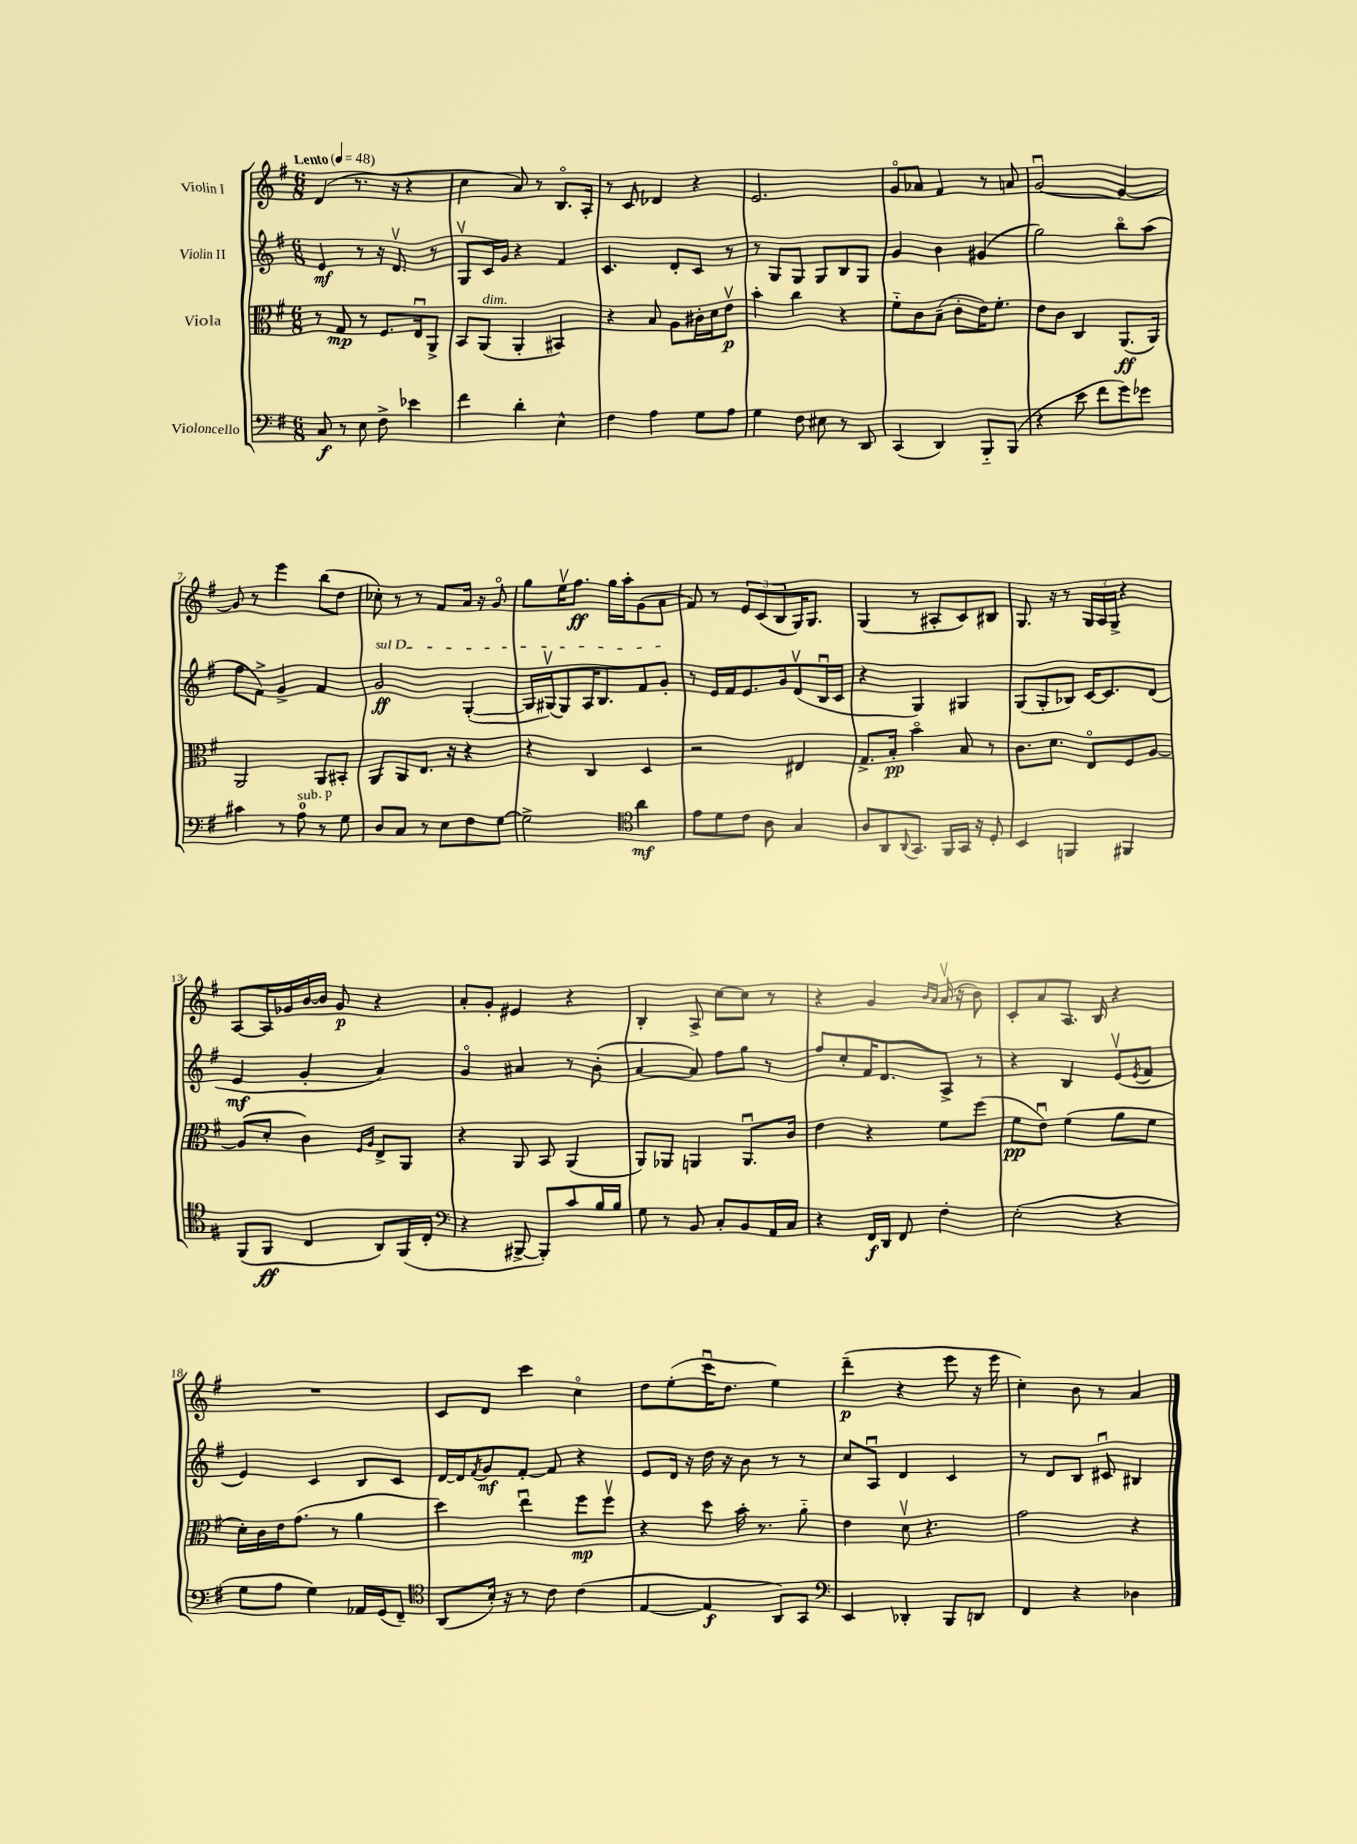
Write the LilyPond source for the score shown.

<<
\new StaffGroup <<
\new Staff = "s0" \with { instrumentName = "Violin I" } {
    \clef treble \key g \major \numericTimeSignature \time 6/8 \tempo "Lento" 4 = 48
    d'4( r8. r16 r4 |
    c''4 a'8) r8 b8.\flageolet a16-. |
    r8 c'8 des'4 r4 |
    e'2. |
    g'8\flageolet aes'8 fis'4 r8 a'8 |
    g'2~\downbow g'4~ |
    g'8 r8 e'''4 b''8( d''8 |
    ces''8-.) r8 r8 fis'8 a'16 r16 g'8\flageolet |
    g''8 e''16\upbow fis''8.\ff g''16 a''16-. g'8( a'8 |
    fis'8) r8 \tuplet 3/2 { e'8 c'8( b8 } g16) g8. |
    g4( r8 ais8-. c'8) bis8 |
    g8. r16 r8 \tuplet 3/2 { g16 a16 g16-> } r4 |
    a8~ a16 ges'16 b'16~ b'16 ges'8\p r4 |
    a'8-. g'8-. eis'4 r4 |
    b4-. a8-> c''8~ c''8 r8 |
    r4 g'4 \grace { b'16 a'16 } a'16\upbow( r16 b'8) |
    c'8-. a'8 a8. b16 r4 |
    R2. |
    c'8 d'8 c'''4 c''4\flageolet |
    d''8 e''8-.( c'''16\downbow d''8. e''4) |
    d'''4--\p( r4 e'''8 r16 e'''16 |
    c''4-.) b'8 r8 a'4 \bar "|." |
}
\new Staff = "s1" \with { instrumentName = "Violin II" } {
    \clef treble \key g \major \numericTimeSignature \time 6/8
    e'4\mf r8 r16 d'8.\upbow r8 |
    g8\upbow c'16 g'16 r4 fis'4 |
    c'4. d'8-. c'8 r8 |
    r8 g8 g8 g8 b8 g8 |
    g'4 b'4 gis'4( |
    g''2) b''8\flageolet a''8( |
    fis''8 fis'8->) g'4-> fis'4 |
    \once \override TextSpanner.bound-details.left.text = \markup { \italic "sul D" } g'2\ff\startTextSpan g4~-.( |
    g16 gis16~\upbow) gis8 a16 b8. fis'8 g'8-.\stopTextSpan |
    r8 e'16 fis'16 e'8. g'16 d'8\upbow( b16\downbow c'16 |
    r4 g4) gis4 |
    g8( g8-. bes8) c'16~ c'8. d'8( |
    e'4\mf g'4-. a'4) |
    g'4\flageolet ais'4 r8 b'8-.( |
    a'4~ a'8) fis''8 g''8 r8 |
    fis''8 c''8-. fis'16 d'8. a8-> r8 |
    r4 b4 e'8\upbow( \acciaccatura { e'8 } fis'8 |
    e'4) c'4 b8 c'8 |
    d'16~ d'16 \acciaccatura { fis'8 } g'8\mf fis'8~-. fis'8 r4 |
    e'8 d'16 r16 d''16 r16 b'8 r8 r8 |
    c''8 a8\downbow d'4 c'4 |
    r8 d'8 b8 cis'8\downbow bis4 \bar "|." |
}
\new Staff = "s2" \with { instrumentName = "Viola" } {
    \clef alto \key g \major \numericTimeSignature \time 6/8
    r8 g8\mp r8 fis8. e16\downbow a,8-> |
    b,8 a,8^\markup { \italic "dim." }( a,4-. bis,4) |
    r4 b8 a8 cis'16-. d'16 e'8\upbow\p |
    b'4-. c''4 r4 |
    fis'8-_ c'8 b8--( c'8-. e'16) fis'8.-. |
    e'8 c'8 c4 a,8.\ff( a,16) |
    a,2 a,8 bis,8-. |
    a,8 a,8 e8. r16 r4 |
    r4 c4 d4 |
    r2 eis4 |
    g8.-> b16-.\pp b'4\flageolet b8 r8 |
    c'8. d'8. e8\flageolet fis8 a8~ |
    a8( d'8-. c'4) \grace { fis16 a16 } e8-> a,8 |
    r4 a,8 b,8 a,4( |
    a,8) aes,8 a,4 a,8.\downbow c'16 |
    e'4 r4 fis'8 fis''8( |
    fis'8\pp e'8\downbow) fis'4( a'8 fis'8 |
    d'16-.) c'16 e'16 g'8.( r8 a'4 |
    d''4) e''4\downbow fis''8\mp fis''8\upbow |
    r4 d''8 b'16-. r8. a'8-_ |
    e'4 d'8\upbow r4. |
    g'2 r4 \bar "|." |
}
\new Staff = "s3" \with { instrumentName = "Violoncello" } {
    \clef bass \key g \major \numericTimeSignature \time 6/8
    c8\f r8 e8 fis8-> ees'4 |
    fis'4 d'4-. e4-^ |
    fis4 a4 g8 a8 |
    g4 fis8 eis8 r8 d,8 |
    c,4( d,4) b,,8-_ b,,8( |
    r4 e'8 fis'8 g'8) ges'8 |
    cis'4 r8 a8-0^\markup { \italic "sub. p" } r8 g8 |
    d8 c8 r8 e8 fis8 g8~ |
    g2-> \clef tenor a'4\mf |
    e'8 d'8 c'8 a8 g4 |
    a8 a,8 \appoggiatura { a,8 } g,8. fis,16 g,16 r16 d8-. |
    b,4 f,4 fis,4 |
    fis,8( fis,8\ff c4 a,8) fis,16( c16-. |
    \clef bass r4 bis,,8~-> bis,,8-.) c'8 b16 b16 |
    g8 r8 b,8 c8-. b,8 a,16 c16 |
    r4 fis,16\f d,16 fis,8 fis4-. |
    e2-.( r4 |
    g8 a8 g4) aes,16 g,16( fis,8--) |
    \clef tenor a,8( b16-.) r16 r8 c'8 c'4( |
    e4~ e4\f a,8) g,8 |
    \clef bass e,4 des,4-. b,,8 d,8 |
    fis,4 r4 des4 \bar "|." |
}
>>
>>
